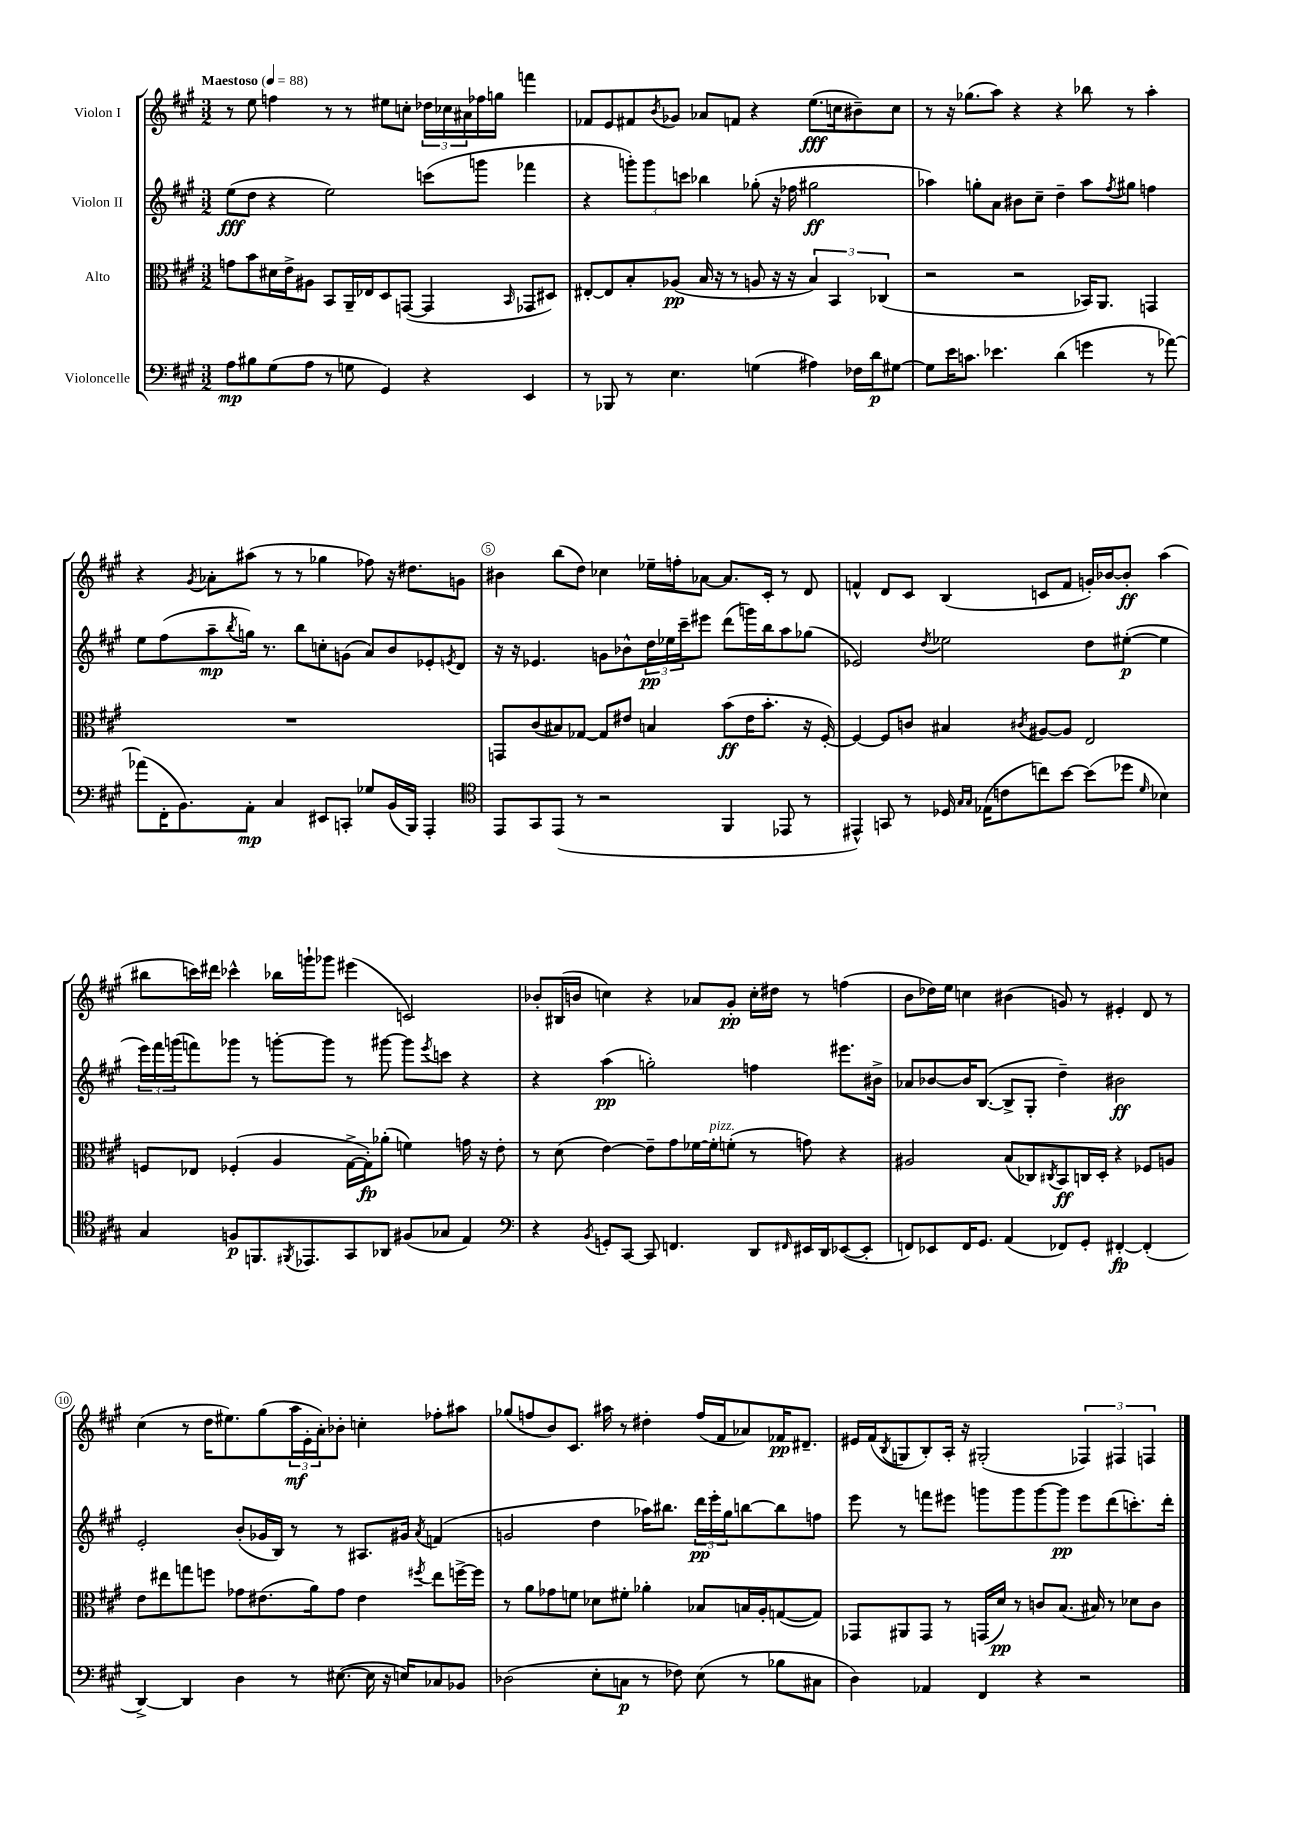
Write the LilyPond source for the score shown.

<<
\new StaffGroup <<
\new Staff = "s0" \with { instrumentName = "Violon I" } {
    \clef treble \key a \major \numericTimeSignature \time 3/2 \tempo "Maestoso" 4 = 88
    r8 e''8 f''4 r8 r8 eis''8 c''8-. \tuplet 3/2 { des''16 ces''16 ais'16 } fes''16 g''16 f'''4 |
    fes'8 e'8 fis'8 \acciaccatura { b'8 } ges'8 aes'8 f'8 r4 e''8.\fff( c''16 bis'8--) c''8 |
    r8 r16 ges''8.( a''8) r4 r4 bes''8 r8 a''4-. |
    r4 \acciaccatura { gis'8 } aes'8-. ais''8( r8 r8 ges''4 fes''8) r16 dis''8. g'8 |
    bis'4 b''8( d''8) ces''4 ees''16-- f''16-. aes'8~ aes'8. cis'16-. r8 d'8 |
    f'4-^ d'8 cis'8 b4( c'8 f'8 g'16-.) bes'16~ bes'8-.\ff a''4( |
    bis''8 c'''16) dis'''16 ces'''4-^ bes''16 g'''16-! ges'''8 eis'''4( c'2) |
    bes'8-. bis16( b'16 c''4) r4 aes'8 gis'8-.\pp c''16-. dis''16 r8 f''4( |
    b'8 des''16) e''16 c''4 bis'4( g'8) r8 eis'4-. d'8 r8 |
    cis''4( r8 d''16 eis''8.) gis''8( \tuplet 3/2 { a''16\mf e'16-. a'16-.) } bes'8-. c''4-. fes''8-. ais''8 |
    ges''8( f''8 b'8) cis'8. ais''16 r8 dis''4-. f''16( fis'16 aes'8) fes'16\pp dis'8.-- |
    eis'16 fis'16( \acciaccatura { b8 } g8 b8-.) a16-. r16 gis2-.( \tuplet 3/2 { fes4) fis4 f4 } \bar "|." |
}
\new Staff = "s1" \with { instrumentName = "Violon II" } {
    \clef treble \key a \major \numericTimeSignature \time 3/2
    e''8\fff( d''8 r4 e''2) c'''8( g'''8 fes'''4 |
    r4 \tuplet 3/2 { g'''8-.) g'''8 c'''8 } bes''4 ges''8-.( r16 fes''16 gis''2\ff |
    aes''4) g''8-. a'8 bis'8 cis''8-- d''4-- aes''8 \acciaccatura { fis''8 } gis''8 f''4 |
    e''8 fis''8( a''8--\mp \acciaccatura { b''8 } g''16) r8. b''8 c''8-. g'8( a'8) b'8 ees'8-. \acciaccatura { e'8 } d'8 |
    r16 r16 ees'4. g'8 bes'8-^ \tuplet 3/2 { d''16\pp ees''16 cis'''16-- } eis'''8 d'''8( g'''16) b''16 a''8 ges''8( |
    ees'2) \acciaccatura { d''8 } ees''2 d''8 eis''8~-.\p( eis''4 |
    \tuplet 3/2 { e'''16) fis'''16 g'''16( } f'''8) ges'''8 r8 g'''8~-. g'''8 r8 gis'''8~ gis'''8 \acciaccatura { e'''8 } c'''8 r4 |
    r4 a''4\pp( g''2-.) f''4 eis'''8. bis'16-> |
    aes'8 bes'8~ bes'16 b8.~( b8-> gis8-. d''4--) bis'2\ff |
    e'2-. b'8-.( ges'16 b16) r8 r8 ais8. gis'16 \acciaccatura { a'8 } f'4( |
    g'2 d''4 aes''16) bis''8. \tuplet 3/2 { d'''16\pp e'''16-. gis''16 } b''8~ b''8 f''8 |
    e'''8 r8 f'''8 eis'''8 g'''8 g'''8 g'''8~ g'''8\pp eis'''8 d'''8( c'''8.-.) d'''16-. \bar "|." |
}
\new Staff = "s2" \with { instrumentName = "Alto" } {
    \clef alto \key a \major \numericTimeSignature \time 3/2
    g'8 b'8 dis'16 e'16-> ais8 b,8 a,16-- ees16 d8 g,8~( g,4 \grace { b,16 } ges,8 dis8) |
    eis8~-. eis8 b8-. aes8\pp( b16 r16 r8 a8 r16 r16 \tuplet 3/2 { b4) b,4 ces4( } |
    r2 r2 bes,16) a,8. g,4 |
    R1. |
    g,8 cis'8( bis8) ges8~ ges8 eis'8 b4 b'8\ff( eis'16 b'8.-. r16 fis16~-.) |
    fis4~ fis8 c'8 bis4 \acciaccatura { cis'8 } ais8~ ais8 e2 |
    f8 ees8 fes4-.( a4 gis16~-> gis16-.\fp) aes'8-.( f'4) g'16 r16 e'8-. |
    r8 d'8( e'4~) e'8-- gis'8 fes'16~ fes'16-.^\markup { \italic "pizz." } f'8-.( r8 g'8) r4 |
    ais2 b8( ces8) \acciaccatura { cis8 } b,8\ff c16 d16-. r4 fes8 a8 |
    e'8 eis''8 g''8 f''8 ges'8 eis'8.( a'16) ges'8 eis'4 \acciaccatura { fis''8 } eis''8 f''16~-> f''16 |
    r8 a'8 ges'8 f'8 des'8 fis'8-. aes'4-. bes8 b16 a16-. g8~( g8) |
    ges,8 ais,8 ges,8 r8 g,16( d'16\pp) r8 c'8 b8.( bis16) r8 des'8 c'8 \bar "|." |
}
\new Staff = "s3" \with { instrumentName = "Violoncelle" } {
    \clef bass \key a \major \numericTimeSignature \time 3/2
    a8\mp bis8 gis8( a8 r8 g8 gis,4) r4 e,4 |
    r8 bes,,8 r8 e4. g4( ais4) fes16 d'16\p gis8~ |
    gis8 e'16 c'8. ees'4. d'4( g'4 r8 aes'8~) |
    aes'8( fis,16-. b,8.) a,8-.\mp cis4 eis,8 c,8-. ges8 b,16( b,,16) a,,4-. |
    \clef tenor e,8 gis,8 e,8( r8 r2 fis,4 ees,8 r8 |
    eis,4-^) g,8 r8 des16 \grace { gis16 gis16 } ees16( c'8 c''8) b'8~ b'8( des''8 \grace { d'16 } bes4) |
    gis4 f8\p f,8. \acciaccatura { fis,8 } ees,8. gis,8 aes,8 fis8( ges8 e4) |
    \clef bass r4 \acciaccatura { b,8 } g,8-. cis,8~ cis,8 f,4. d,8 \grace { fis,16 } eis,16 d,16 ees,8~( ees,8-. |
    f,8) ees,8 f,16 gis,8. a,4( fes,8) gis,8-. fis,4~-.\fp fis,4-.( |
    d,4~->) d,4 d4 r8 eis8.~( eis16 r16 e16) ces8 bes,8 |
    des2( e8-. c8\p r8 fes8) e8( r8 bes8 cis8 |
    d4) aes,4 fis,4 r4 r2 \bar "|." |
}
>>
>>
\layout { \context { \Score \override BarNumber.break-visibility = ##(#f #t #t) barNumberVisibility = #(every-nth-bar-number-visible 5) \override BarNumber.stencil = #(make-stencil-circler 0.1 0.3 ly:text-interface::print) } }
